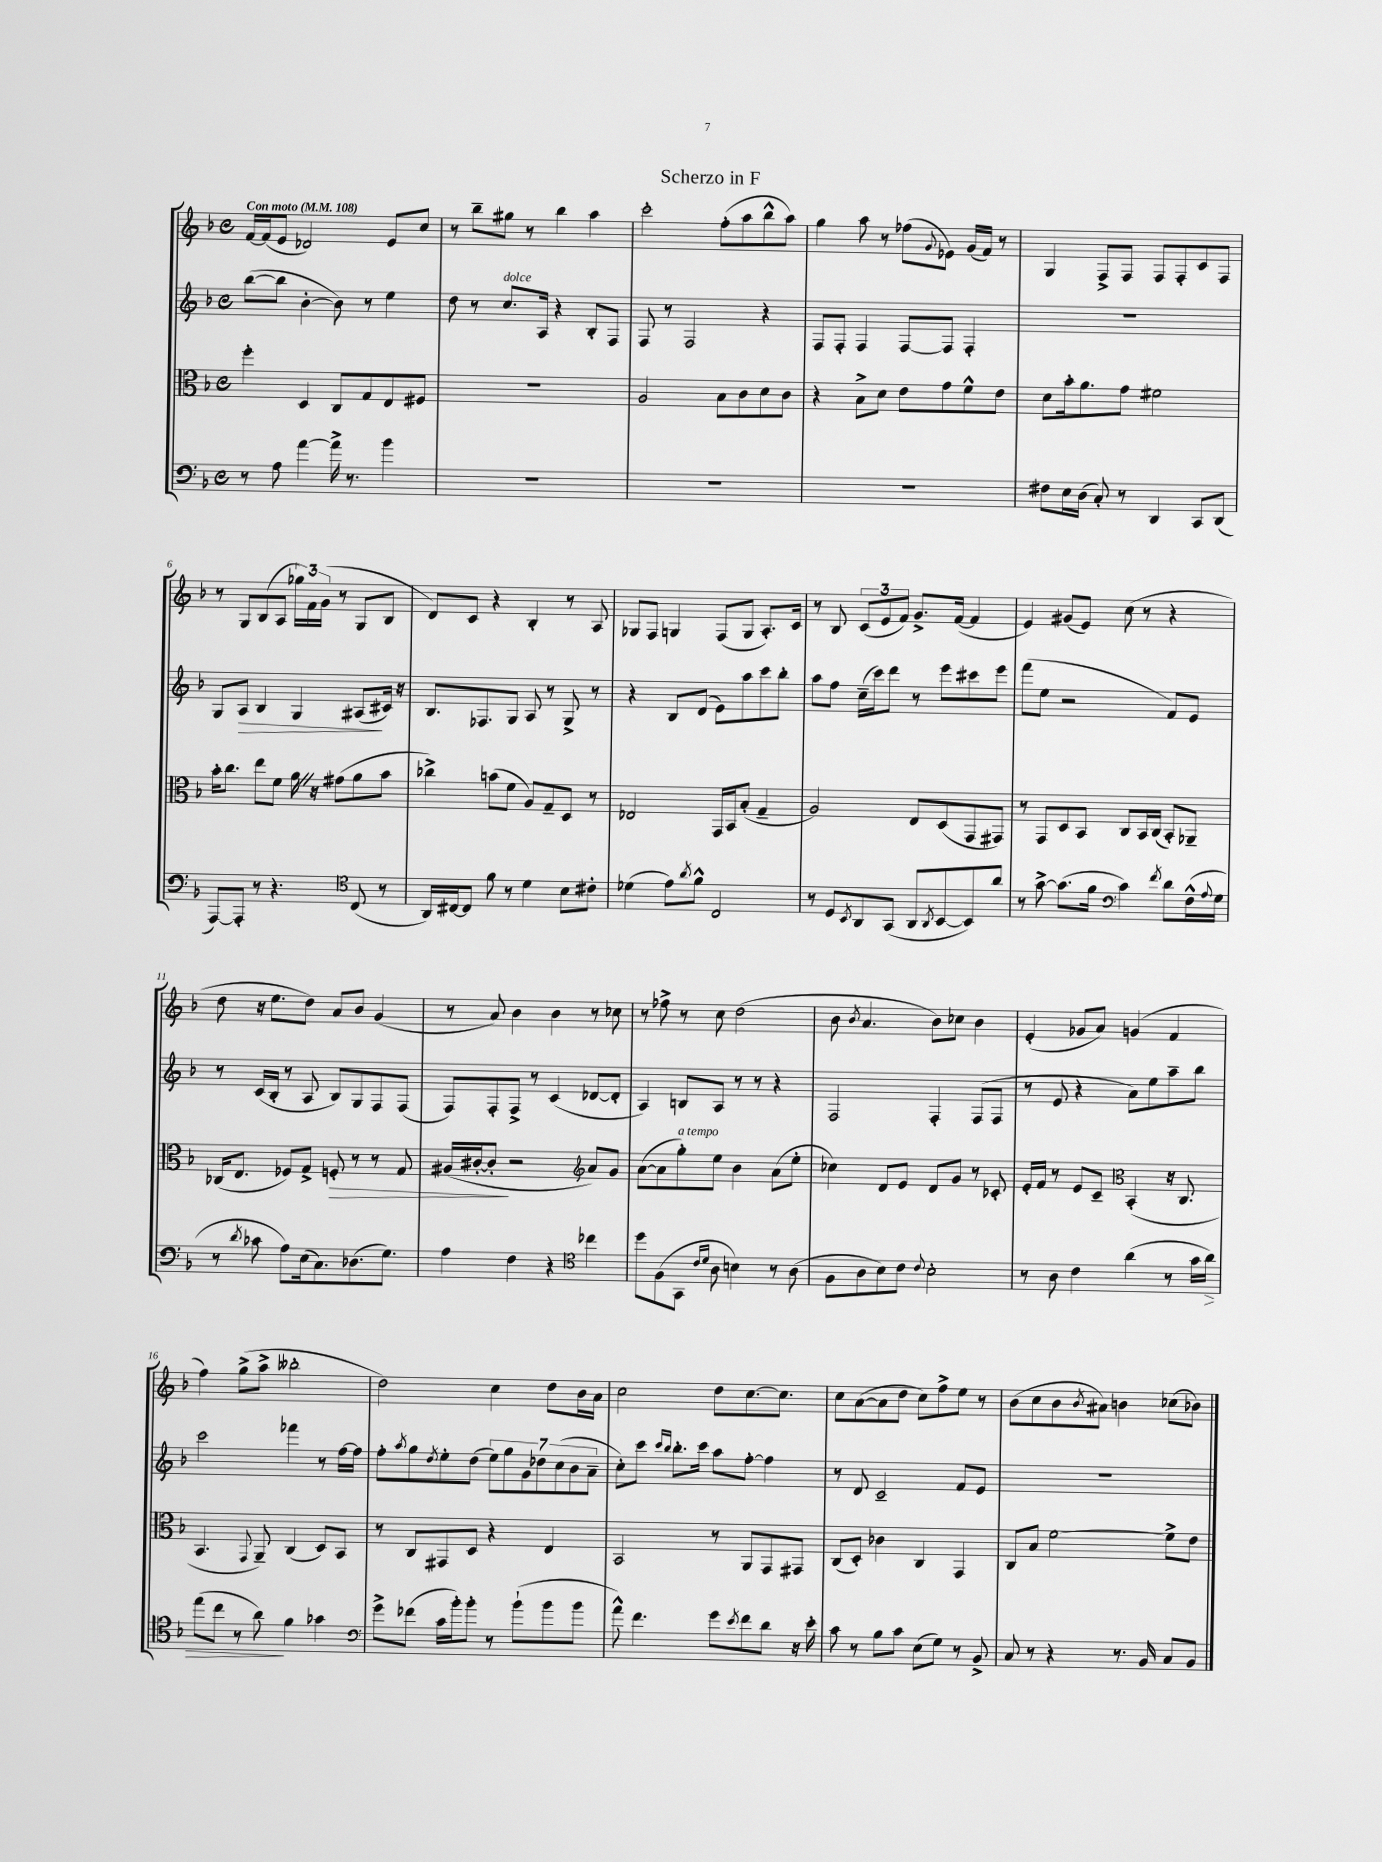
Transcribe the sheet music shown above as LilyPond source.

\header { title = "Scherzo in F" }
<<
\new StaffGroup <<
\new Staff = "s0" {
    \clef treble \key f \major \defaultTimeSignature \time 4/4 \tempo "Con moto" 4 = 108
    f'16~ f'16( e'8 des'2) e'8 c''8 |
    r8 bes''8-- gis''8 r8 bes''4 a''4 |
    c'''2-. f''8-.( a''8 bes''8-^ a''8) |
    g''4 a''8 r8 fes''8( \appoggiatura { g'8 } ees'8) g'16( f'16) r8 |
    g4 f8-> f8 f8 f8-. c'8 f8 |
    r8 g8 bes8( a8 \tuplet 3/2 { ges''16) f'16 g'16( } r8 g8 bes8 |
    d'8) c'8 r4 bes4-. r8 a8 |
    ges8 f8 g4 f8( g8 a8.-.) c'16 |
    r8 bes8 \tuplet 3/2 { c'8( e'8 f'8) } g'8.-> f'16~( f'4 |
    e'4) gis'8( e'8) c''8( r8 r4 |
    d''8 r16 e''8. d''8) a'8 bes'8 g'4( |
    r8 a'8) bes'4 bes'4 r8 ces''8 |
    r8 fes''8-> r8 c''8 d''2( |
    bes'8 \acciaccatura { bes'8 } a'4. bes'8) ces''8 bes'4 |
    e'4-.( ges'8 a'8) g'4( f'4 |
    f''4) g''8->( a''8-> beses''2-. |
    d''2) c''4 d''8 bes'16 a'16 |
    c''2 d''8 c''8.~ c''8. |
    c''8 a'8~( a'8 d''8 c''8) f''8-> e''8 r8 |
    bes'8( c''8 bes'8 \acciaccatura { bes'8 } ais'8) b'4 ces''8( bes'8) \bar "|." |
}
\new Staff = "s1" {
    \clef treble \key f \major \defaultTimeSignature \time 4/4
    bes''8~( bes''8 bes'4~-. bes'8) r8 e''4 |
    d''8 r8 c''8.^\markup { \italic "dolce" } a16 r4 bes8-. f8 |
    f8 r8 f2 r4 |
    f8 f8-. f4 f8~ f8 f4-. |
    R1 |
    g8 a8\> bes4 g4 ais8\!( cis'16) r16 |
    bes8. fes8. g8 a8 r8 g8-> r8 |
    r4 bes8 d'8( e'8) a''8 c'''8 bes''8-. |
    a''8 f''8 c''16--( c'''16) d'''8 r8 e'''8 cis'''8 e'''8 |
    f'''8( e''8 r2 f'8) e'8 |
    r8 c'16( bes16-. r8 a8 bes8) g8 f8 f8( |
    f8) f8-. f8-> r8 c'4( des'8~ des'8-. |
    a4) b8 a8 r8 r8 r4 |
    f2 f4-. f8( f8 |
    r8 e'8 r4 a'8) e''8 a''8-- bes''8 |
    c'''2 fes'''4 r8 f''16~ f''16 |
    f''8-. \acciaccatura { a''8 } g''8 \acciaccatura { d''8 } e''8-. d''8( \tuplet 7/4 { e''8) g''8 g'8 des''8 c''8( bes'8 a'8-- } |
    c''8-.) c'''8 \grace { c'''16 bes''16 } bes''8.-. c'''16 a''8 f''8~-. f''4 |
    r8 d'8 c'2-- f'8 e'8 |
    R1 \bar "|." |
}
\new Staff = "s2" {
    \clef alto \key f \major \defaultTimeSignature \time 4/4
    f''4-. d4 c8 g8 e8 fis8 |
    R1 |
    a2 bes8 c'8 d'8 c'8 |
    r4 bes8-> d'8 e'8 g'8 f'8-^ e'8 |
    d'8 bes'16-. a'8. g'8 fis'2 |
    bes'16-. c''8. e''8 f'8 a'16 \once \override BreathingSign.text = \markup { \musicglyph "scripts.caesura.straight" } \breathe r16 gis'8( a'8 bes'8 |
    ces''4->) b'8( f'8 a8) g8-- d8 r8 |
    ees2 g,16 bes,16 bes8-.( g4-- |
    a2) e8 d8( g,8 gis,8) |
    r8 g,8 d8 bes,8 c8 bes,16 c16( bes,8-.) aes,8-- |
    ces16( e8. fes8) g8-> f8-.\> r8 r8 g8 |
    ais16( cis'16~-. cis'8-.\! r2 \clef treble a'8) g'8 |
    a'8~( a'8 g''8-.^\markup { \italic "a tempo" }) e''8 bes'4 a'8( e''8-. |
    ces''4) d'8 e'8 d'8 g'8 r8 ces'8-. |
    e'16-. f'16 r8 e'8 c'8-- \clef alto bes,4-.( r16 c8. |
    bes,4. \appoggiatura { g,8 } a,8--) c4( d8) bes,8 |
    r8 c8 gis,8 d8 r4 e4 |
    bes,2 r8 a,8 g,8 gis,8 |
    c8( d8-.) ces'4 c4 g,4 |
    c8 bes8 f'2~ f'8-> e'8 \bar "|." |
}
\new Staff = "s3" {
    \clef bass \key f \major \defaultTimeSignature \time 4/4
    r8 a8 a'4~ a'16-> r8. bes'4 |
    R1 |
    R1 |
    R1 |
    fis8 e16 d16( c8-.) r8 d,4 c,8 d,8( |
    a,,8~) a,,8-. r8 r4. \clef tenor c8( r8 |
    a,16) cis16~ cis8 f'8 r8 d'4 bes8 cis'8-. |
    des'4( e'8) \acciaccatura { a'8 } f'8-^ c2 |
    r8 d8 \acciaccatura { bes,8 } a,8 g,8( a,8 \acciaccatura { a,8 } bes,8~ bes,8) a'8 |
    r8 g'8~-> g'8.( f'16 \clef bass c'4) \acciaccatura { f'8 } d'8 f16-^( \appoggiatura { a8 } g16 |
    r8 \acciaccatura { d'8 } ces'8 a8) e16( c8.) des8.( g8.) |
    a4 f4 r4 \clef tenor ces''4 |
    d''8 f8( g,8 \grace { c'16 d'16 } a8 b4) r8 a8( |
    f8 a8 bes8) c'8 \appoggiatura { c'8 } bes2-. |
    r8 a8 c'4 a'4( r8 g'16 a'16\>) |
    e''8( c''8 r8 a'8\!) f'4 ges'4 |
    \clef bass g'8-> fes'8( c'16 bes'16-.) bes'8-. r8 bes'8-!( bes'8 bes'8 |
    a'8-^) f'4. g'8 \acciaccatura { e'8 } f'8 d'8 r16 e'16-. |
    c'8 r8 bes8 c'8 e8( g8) r8 bes,8-> |
    c8 r8 r4 r8. bes,16 c8 bes,8 \bar "|." |
}
>>
>>
